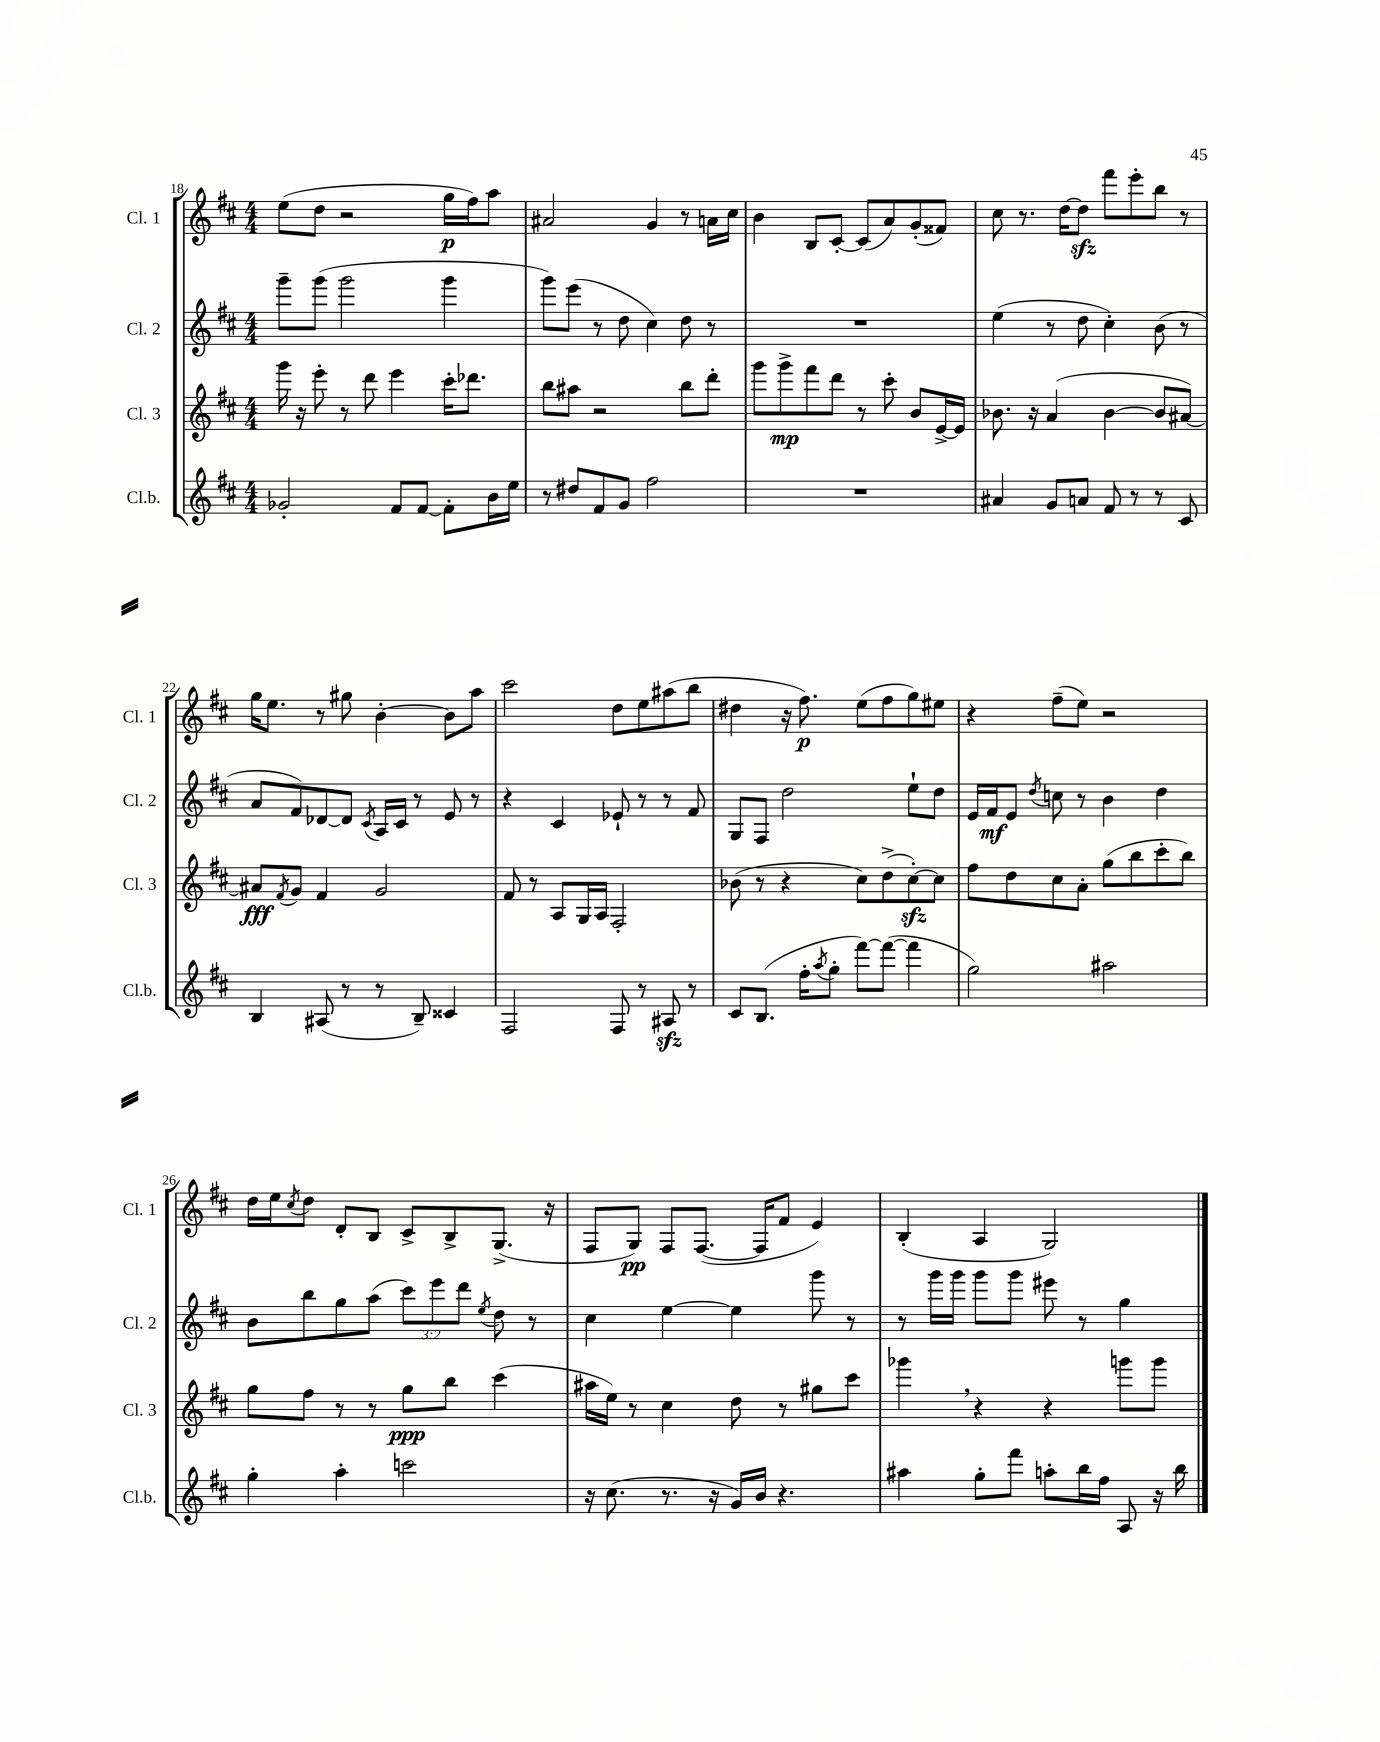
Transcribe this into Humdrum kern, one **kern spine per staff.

**kern	**kern	**kern	**kern
*staff4	*staff3	*staff2	*staff1
*clefG2	*clefG2	*clefG2	*clefG2
*k[f#c#]	*k[f#c#]	*k[f#c#]	*k[f#c#]
*M4/4	*M4/4	*M4/4	*M4/4
2g-'	16ggg	8ggg~	(8ee
.	16r	.	.
.	8eee'	(8ggg	8dd
.	8r	2ggg	2r
.	8ddd	.	.
8f#	4eee	.	.
[8f#	.	.	.
8f#']	16ccc#'	4ggg	16gg
.	8.ddd-	.	16ff#)
16b	.	.	8aa
16ee	.	.	.
=	=	=	=
8r	8bb	8ggg)	2a#
8dd#	8aa#	(8eee	.
8f#	2r	8r	.
8g	.	8dd	.
2ff#	.	4cc#)	4g
.	8bb	8dd	8r
.	8ddd'	8r	16a
.	.	.	16cc#
=	=	=	=
1r	8ggg	1r	4b
.	8ggg^	.	.
.	8fff#	.	8B
.	8ddd	.	[8c#'
.	8r	.	(8c#]
.	8ccc#'	.	8a)
.	8b	.	(8g'
.	[16e^	.	8f##)
.	16e]	.	.
=	=	=	=
4a#	8.b-	(4ee	8cc#
.	.	.	8.r
.	16r	.	.
8g	(4a	8r	.
.	.	.	[16dd
8a	.	8dd	8dd]
8f#	[4b-	4cc#')	8fff#
8r	.	.	8eee'
8r	8b-]	(8b	8bb
8c#	[8a#)	8r	8r
=	=	=	=
4B	8a#]	8a	16gg
.	.	.	8.ee
.	8qf#	.	.
.	8g	8f#)	.
(8A#	4f#	[8d-	8r
8r	.	8d-]	8gg#
.	.	8qc#	.
8r	2g	16A	[4b'
.	.	16c#	.
8B~)	.	8r	.
4c##	.	8e	8b]
.	.	8r	8aa
=	=	=	=
2F#	8f#	4r	2ccc#
.	8r	.	.
.	8A	4c#	.
.	16G	.	.
.	16A	.	.
8F#	2F#'	8e-`	8dd
8r	.	8r	8ee
8A#	.	8r	(8aa#
8r	.	8f#	8bb
=	=	=	=
8c#	(8b-	8G	4dd#
(8.B	8r	8F#	.
.	4r	2dd	16r
16ff#'	.	.	8.ff#)
8qaa	.	.	.
8gg'	.	.	.
[8fff#)	8cc#)	.	(8ee
(8fff#_	(8dd^	.	8ff#
4fff#]	[8cc#')	8ee`	8gg)
.	8cc#]	8dd	8ee#
=	=	=	=
2gg)	8ff#	16e	4r
.	.	16f#	.
.	8dd	8e	.
.	.	8qdd	.
.	8cc#	8cc	(8ff#~
.	8a'	8r	8ee)
2aa#	(8gg	4b	2r
.	8bb	.	.
.	8ccc#'	4dd	.
.	8bb)	.	.
=	=	=	=
4gg'	8gg	8b	16dd
.	.	.	16ee
.	.	.	8qcc#
.	8ff#	8bb	8dd
4aa'	8r	8gg	8d'
.	8r	(8aa	8B
2ccc	8gg	12ccc#)	8c#^
.	.	12eee	.
.	8bb	.	8B^
.	.	12ddd	.
.	.	8qee	.
.	(4ccc#	8dd	(8.G^
.	.	8r	.
.	.	.	16r
=	=	=	=
16r	16aa#	4cc#	8F#
(8.cc#	16ee)	.	.
.	8r	.	8G)
8.r	4cc#	[4ee	8F#
.	.	.	([8.F#
16r	.	.	.
16g)	8dd	4ee]	.
16b	.	.	16F#]
4.r	8r	.	8f#
.	8gg#	8ggg	4e)
.	8ccc#	8r	.
=	=	=	=
4aa#	4ggg-	8r	(4B'
.	.	16ggg	.
.	.	16ggg	.
8gg'	4r	8ggg	4A
8fff#	.	8ggg	.
8aa'	4r	8eee#	2G)
16bb	.	8r	.
16ff#	.	.	.
8A	8ggg	4gg	.
16r	8ggg	.	.
16bb	.	.	.
==	==	==	==
*-	*-	*-	*-
